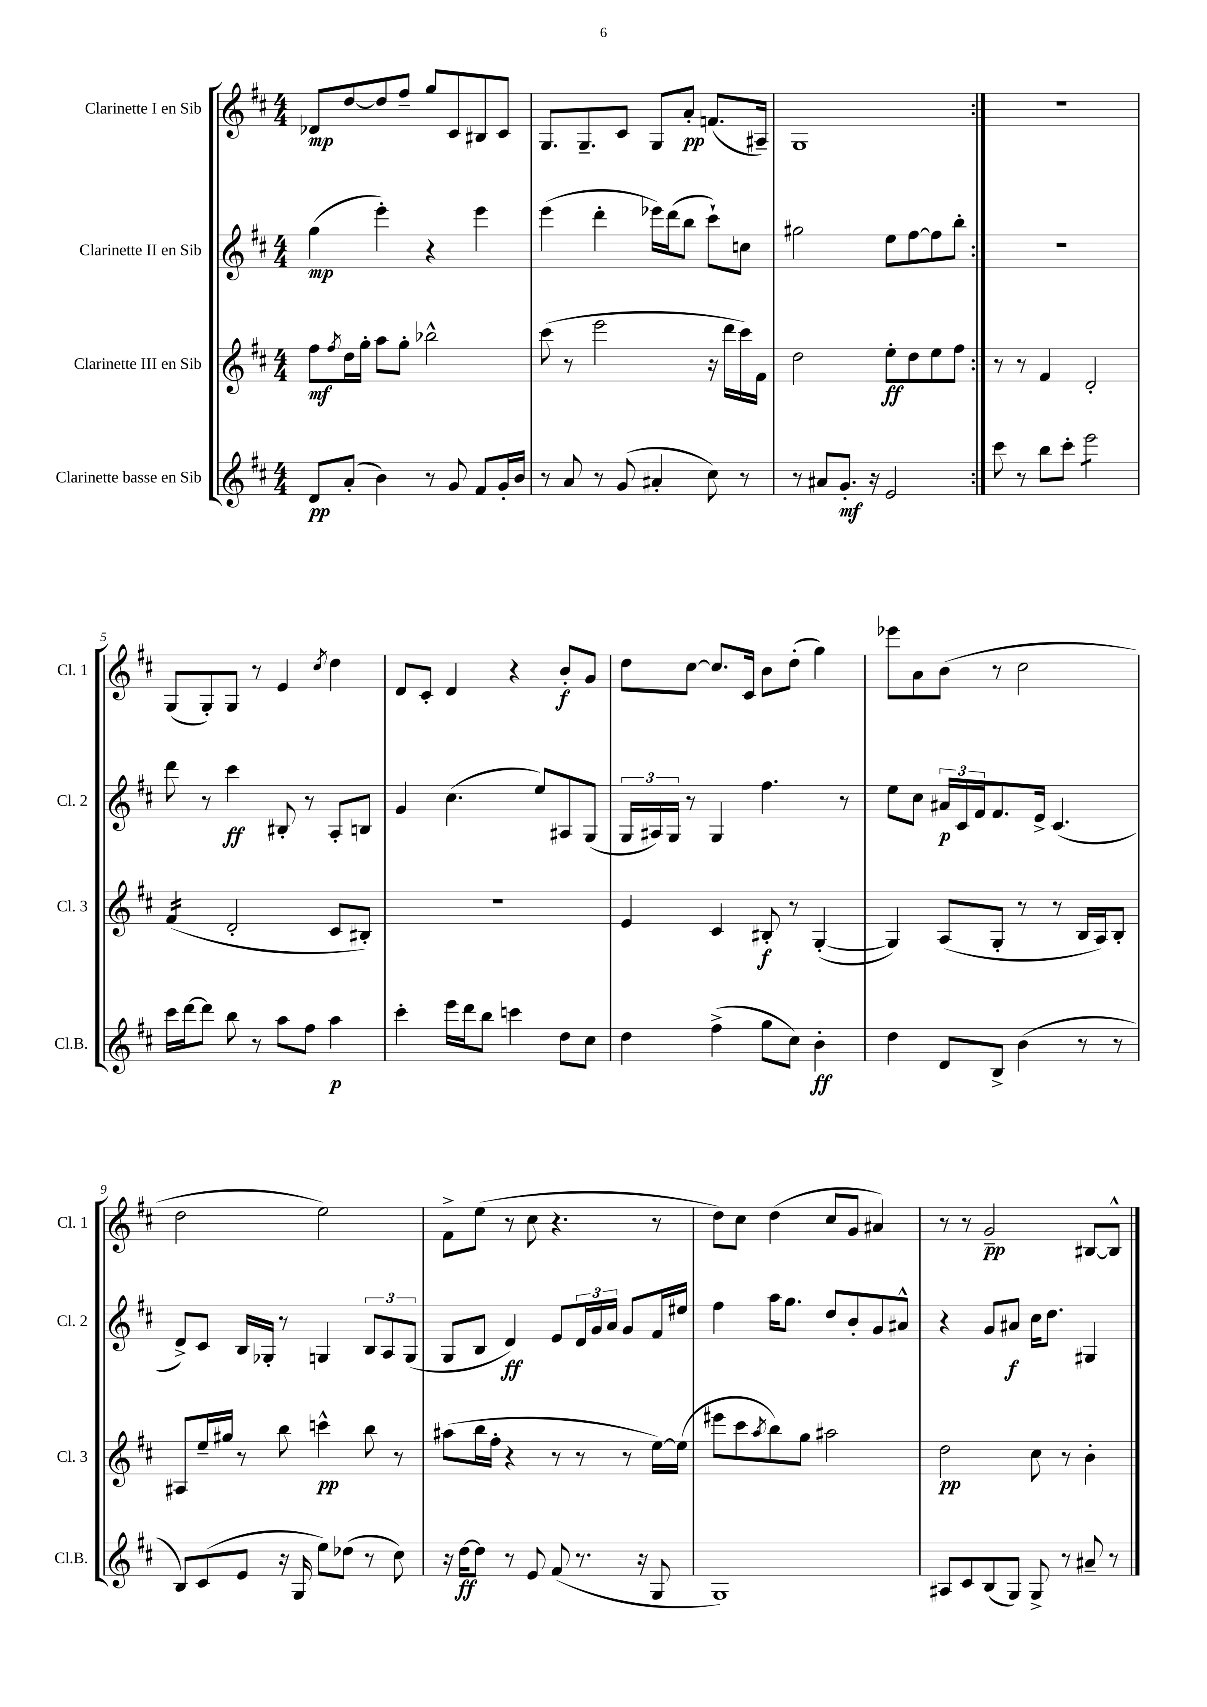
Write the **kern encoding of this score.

**kern	**kern	**kern	**kern
*staff4	*staff3	*staff2	*staff1
*clefG2	*clefG2	*clefG2	*clefG2
*k[f#c#]	*k[f#c#]	*k[f#c#]	*k[f#c#]
*M4/4	*M4/4	*M4/4	*M4/4
8d	8ff#	(4gg	8d-
.	8qff#	.	.
(8a'	16dd	.	[8dd
.	16gg'	.	.
4b)	8aa	4eee')	8dd]
.	8gg'	.	8ff#~
8r	2bb-^^	4r	8gg
8g	.	.	8c#
8f#	.	4eee	8B#
16g'	.	.	8c#
16b	.	.	.
=	=	=	=
8r	(8ccc#	(4eee	8.G
8a	8r	.	.
.	.	.	8.G~
8r	2eee	4ddd'	.
(8g	.	.	8c#
4a#'	.	16eee-)	8G
.	.	(16ddd	.
.	.	8bb	8a'
8cc#)	16r	8ccc#`)	(8.f
.	16ddd	.	.
8r	16ccc#)	8cc	.
.	16f#	.	16A#~)
=	=	=	=
8r	2dd	2gg#	1G
8a#	.	.	.
8.g'	.	.	.
16r	.	.	.
2e	8ee'	8ee	.
.	8dd	[8ff#	.
.	8ee	8ff#]	.
.	8ff#	8bb'	.
=:|!	=:|!	=:|!	=:|!
8ccc#	8r	1r	1r
8r	8r	.	.
8bb	4f#	.	.
8ccc#'	.	.	.
2eee	2d'	.	.
=	=	=	=
16ccc#	(4f#	8ddd	(8G
[16ddd	.	.	.
8ddd]	.	8r	8G')
8bb	2d'	4ccc#	8G
8r	.	.	8r
8aa	.	8B#'	4e
8ff#	.	8r	.
.	.	.	8qcc#
4aa	8c#	8A'	4dd
.	8B#')	8B	.
=	=	=	=
4ccc#'	1r	4g	8d
.	.	.	8c#'
16eee	.	(4.cc#	4d
16ddd	.	.	.
8bb	.	.	.
4ccc	.	.	4r
.	.	8ee)	.
8dd	.	8A#	8b'
8cc#	.	(8G	8g
=	=	=	=
4dd	4e	24G	8dd
.	.	24A#)	.
.	.	24G	.
.	.	8r	[8cc#
(4ff#^	4c#	4G	8.cc#]
.	.	.	16c#
8gg	8B#'	4.ff#	8b
8cc#)	8r	.	(8dd'
4b'	([4G'	.	4gg)
.	.	8r	.
=	=	=	=
4dd	4G])	8ee	8eee-
.	.	8cc#	8a
8d	(8A	24a#	(8b
.	.	24c#	.
.	.	24f#	.
8B^	8G'	8.f#	8r
(4b	8r	.	2cc#
.	.	16e^	.
.	8r	(4.c#	.
8r	16B	.	.
.	16A)	.	.
8r	8B'	.	.
=	=	=	=
8B)	8A#	8d^)	2dd
(8c#	16ee~	8c#	.
.	16gg#	.	.
8e	8r	16B	.
.	.	16G-'	.
16r	8bb	8r	.
16G	.	.	.
8ee)	4ccc^^	4G	2ee)
(8dd-	.	.	.
8r	8bb	12B	.
.	.	12A	.
8cc#)	8r	.	.
.	.	(12G	.
=	=	=	=
16r	(8aa#	8G	8f#^
[16dd	.	.	.
8dd]	16bb	8B	(8ee
.	16ff#'	.	.
8r	4r	4d)	8r
8e	.	.	8cc#
(8f#	8r	8e	4.r
8.r	8r	24d	.
.	.	24g	.
.	.	24a	.
.	8r	8g	.
16r	.	.	.
8G	[16ee)	16f#	8r
.	(16ee]	16ee#	.
=	=	=	=
1G)	8eee#	4ff#	8dd)
.	8ccc#	.	8cc#
.	8qaa	.	.
.	8bb)	16aa	(4dd
.	.	8.gg	.
.	8gg	.	.
.	2aa#	8dd	8cc#
.	.	8b'	8g
.	.	8g	4a#)
.	.	8a#^^	.
=	=	=	=
8A#	2dd	4r	8r
8c#	.	.	8r
(8B	.	8g	2g~
8G)	.	8a#	.
8G^	8cc#	16cc#	.
.	.	8.dd	.
8r	8r	.	.
8a#~	4b'	4G#	[8B#
8r	.	.	8B#^^]
==	==	==	==
*-	*-	*-	*-
